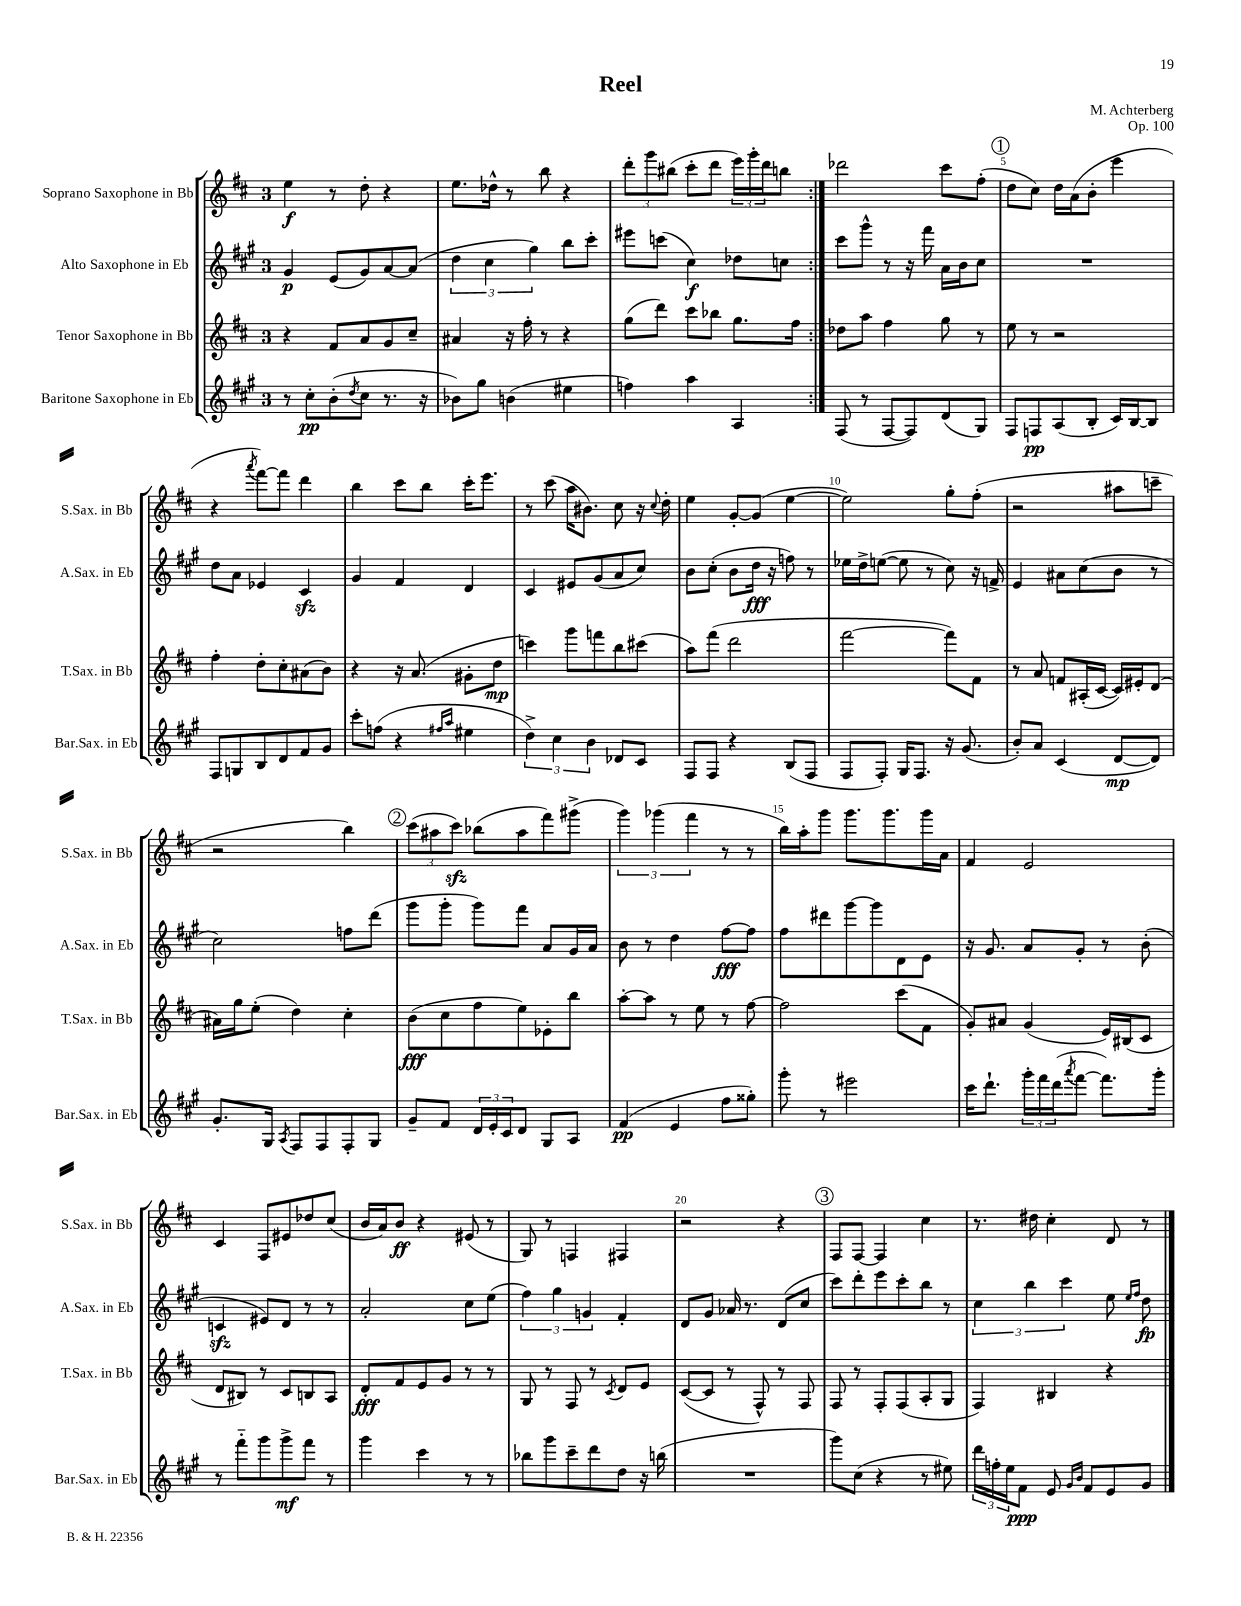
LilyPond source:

\header { title = "Reel" composer = "M. Achterberg" opus = "Op. 100" }
<<
\new StaffGroup <<
\new Staff = "s0" \with { instrumentName = "Soprano Saxophone in Bb" shortInstrumentName = "S.Sax. in Bb" } {
    \clef treble \key d \major \once \override Staff.TimeSignature.style = #'single-digit \time 3/4
    \repeat volta 2 { e''4\f r8 d''8-. r4 |
    e''8. des''16-^ r8 b''8 r4 |
    \tuplet 3/2 { d'''8-. g'''8 bis''8( } cis'''8-. d'''8 \tuplet 3/2 { e'''16) g'''16-. d'''16 } b''8 | }
    des'''2 cis'''8 fis''8-.( |
    \mark \markup { \circle "1" } d''8 cis''8) d''16 a'16( b'8-. e'''4 |
    r4 \acciaccatura { a'''8 } fis'''8~) fis'''8 d'''4 |
    b''4 cis'''8 b''8 cis'''16-. e'''8. |
    r8 cis'''8( a''16 bis'8.) cis''8 r16 \appoggiatura { cis''8 } d''16-. |
    e''4 g'8~-. g'8( e''4~ |
    e''2) g''8-. fis''8-.( |
    r2 ais''8 c'''8-- |
    r2 b''4) |
    \mark \markup { \circle "2" } \tuplet 3/2 { cis'''8( ais''8 cis'''8\sfz) } bes''8( ais''8 fis'''8) gis'''8->( |
    \tuplet 3/2 { g'''4) ges'''4( fis'''4 } r8 r8 |
    b''16) a''16-. g'''8 g'''8. g'''8. g'''16 a'16 |
    fis'4 e'2 |
    cis'4 fis8 eis'8 des''8 cis''8( |
    b'16 a'16) b'8\ff r4 eis'8( r8 |
    g8) r8 f4 fis4 |
    r2 r4 |
    \mark \markup { \circle "3" } fis8 fis8~ fis4 cis''4 |
    r8. dis''16 cis''4-. d'8 r8 \bar "|." |
}
\new Staff = "s1" \with { instrumentName = "Alto Saxophone in Eb" shortInstrumentName = "A.Sax. in Eb" } {
    \clef treble \key a \major \once \override Staff.TimeSignature.style = #'single-digit \time 3/4
    \repeat volta 2 { gis'4\p e'8( gis'8) a'8~ a'8( |
    \tuplet 3/2 { d''4 cis''4 gis''4) } b''8 cis'''8-. |
    eis'''8 c'''8( cis''4\f) des''8 c''8 | }
    cis'''8 gis'''8-^ r8 r16 fis'''16 a'16 b'16 cis''8 |
    \mark \markup { \circle "1" } R2. |
    d''8 a'8 ees'4 cis'4\sfz |
    gis'4 fis'4 d'4 |
    cis'4 eis'8 gis'8( a'8 cis''8) |
    b'8 cis''8-.( b'8 d''16\fff r16 f''8) r8 |
    ees''16 d''16-> e''8~( e''8 r8 cis''8) r16 f'16-> |
    e'4 ais'8 cis''8( b'8 r8 |
    cis''2) f''8 d'''8( |
    \mark \markup { \circle "2" } gis'''8 gis'''8-. gis'''8) fis'''8 a'8 gis'16 a'16 |
    b'8 r8 d''4 fis''8~\fff fis''8 |
    fis''8 dis'''8 gis'''8~ gis'''8 d'8 e'8 |
    r16 gis'8. a'8 gis'8-. r8 b'8-.( |
    c'4\sfz eis'8) d'8 r8 r8 |
    a'2-. cis''8 e''8( |
    \tuplet 3/2 { fis''4) gis''4 g'4 } fis'4-. |
    d'8 gis'8 aes'16 r8. d'8( cis''8 |
    \mark \markup { \circle "3" } cis'''8) d'''8-. e'''8 cis'''8-. b''8 r8 |
    \tuplet 3/2 { cis''4 b''4 cis'''4 } e''8 \grace { e''16 fis''16 } d''8\fp \bar "|." |
}
\new Staff = "s2" \with { instrumentName = "Tenor Saxophone in Bb" shortInstrumentName = "T.Sax. in Bb" } {
    \clef treble \key d \major \once \override Staff.TimeSignature.style = #'single-digit \time 3/4
    \repeat volta 2 { r4 fis'8 a'8 g'8 cis''8-- |
    ais'4 r16 fis''16-. r8 r4 |
    g''8( d'''8) cis'''8 bes''8 g''8. fis''16 | }
    des''8 a''8 fis''4 g''8 r8 |
    \mark \markup { \circle "1" } e''8 r8 r2 |
    fis''4-. d''8-. cis''8-. ais'8( b'8) |
    r4 r16 a'8.( gis'8-. d''8\mp |
    c'''4) g'''8 f'''8 b''8 cis'''8( |
    a''8) fis'''8( d'''2 |
    fis'''2~ fis'''8) fis'8 |
    r8 a'8 f'8 ais16-.( cis'16~ cis'16) eis'16-. d'8( |
    ais'16) g''16 e''8-.( d''4) cis''4-. |
    \mark \markup { \circle "2" } b'8\fff( cis''8 fis''8 e''8) ees'8-. b''8 |
    a''8~-. a''8 r8 e''8 r8 fis''8~ |
    fis''2 cis'''8( fis'8 |
    g'8-.) ais'8 g'4( e'16) bis16( cis'8 |
    d'8 bis8) r8 cis'8 b8 a8 |
    d'8-.\fff fis'8 e'8 g'8 r8 r8 |
    g8 r8 fis8 r8 \acciaccatura { cis'8 } d'8 e'8 |
    cis'8~( cis'8 r8 fis8-^) r8 fis8 |
    \mark \markup { \circle "3" } fis8 r8 fis8-. fis8( a8-. g8 |
    fis4) bis4 r4 \bar "|." |
}
\new Staff = "s3" \with { instrumentName = "Baritone Saxophone in Eb" shortInstrumentName = "Bar.Sax. in Eb" } {
    \clef treble \key a \major \once \override Staff.TimeSignature.style = #'single-digit \time 3/4
    \repeat volta 2 { r8 cis''8-.\pp b'8-.( \acciaccatura { d''8 } cis''8 r8. r16 |
    bes'8) gis''8 b'4( eis''4 |
    f''4) a''4 a4 | }
    fis8( r8 fis8~ fis8) d'8( gis8) |
    \mark \markup { \circle "1" } fis8 f8\pp a8( b8-. cis'16) b16~ b8 |
    fis8 g8 b8 d'8 fis'8 gis'8 |
    cis'''8-. f''8( r4 \grace { fis''16 a''16 } eis''4 |
    \tuplet 3/2 { d''4->) cis''4 b'4 } des'8 cis'8 |
    fis8 fis8 r4 b8( fis8 |
    fis8 fis8-.) gis16 fis8. r16 gis'8.( |
    b'8-.) a'8 cis'4( d'8~\mp d'8) |
    gis'8.-. gis16 \acciaccatura { a8 } fis8 fis8 fis8-. gis8 |
    \mark \markup { \circle "2" } gis'8-- fis'8 \tuplet 3/2 { d'16 e'16-. cis'16 } d'8 gis8 a8 |
    fis'4\pp( e'4 fis''8 gisis''8-.) |
    gis'''8-. r8 eis'''2 |
    cis'''16 d'''8.-! \tuplet 3/2 { gis'''16-. fis'''16 d'''16( } \acciaccatura { a'''8 } fis'''8~ fis'''8.) gis'''16-. |
    r8 fis'''8-_ gis'''8 gis'''8->\mf fis'''8 r8 |
    gis'''4 cis'''4 r8 r8 |
    bes''8 gis'''8 cis'''8-- d'''8 d''8 r16 b''16( |
    R2. |
    \mark \markup { \circle "3" } gis'''8) cis''8( r4 r8 eis''8) |
    \tuplet 3/2 { d'''16 f''16-. e''16 } fis'8\ppp e'8 \grace { gis'16 b'16 } fis'8 e'8 gis'8 \bar "|." |
}
>>
>>
\layout { \context { \Score \override BarNumber.break-visibility = ##(#f #t #t) barNumberVisibility = #(every-nth-bar-number-visible 5) } }
